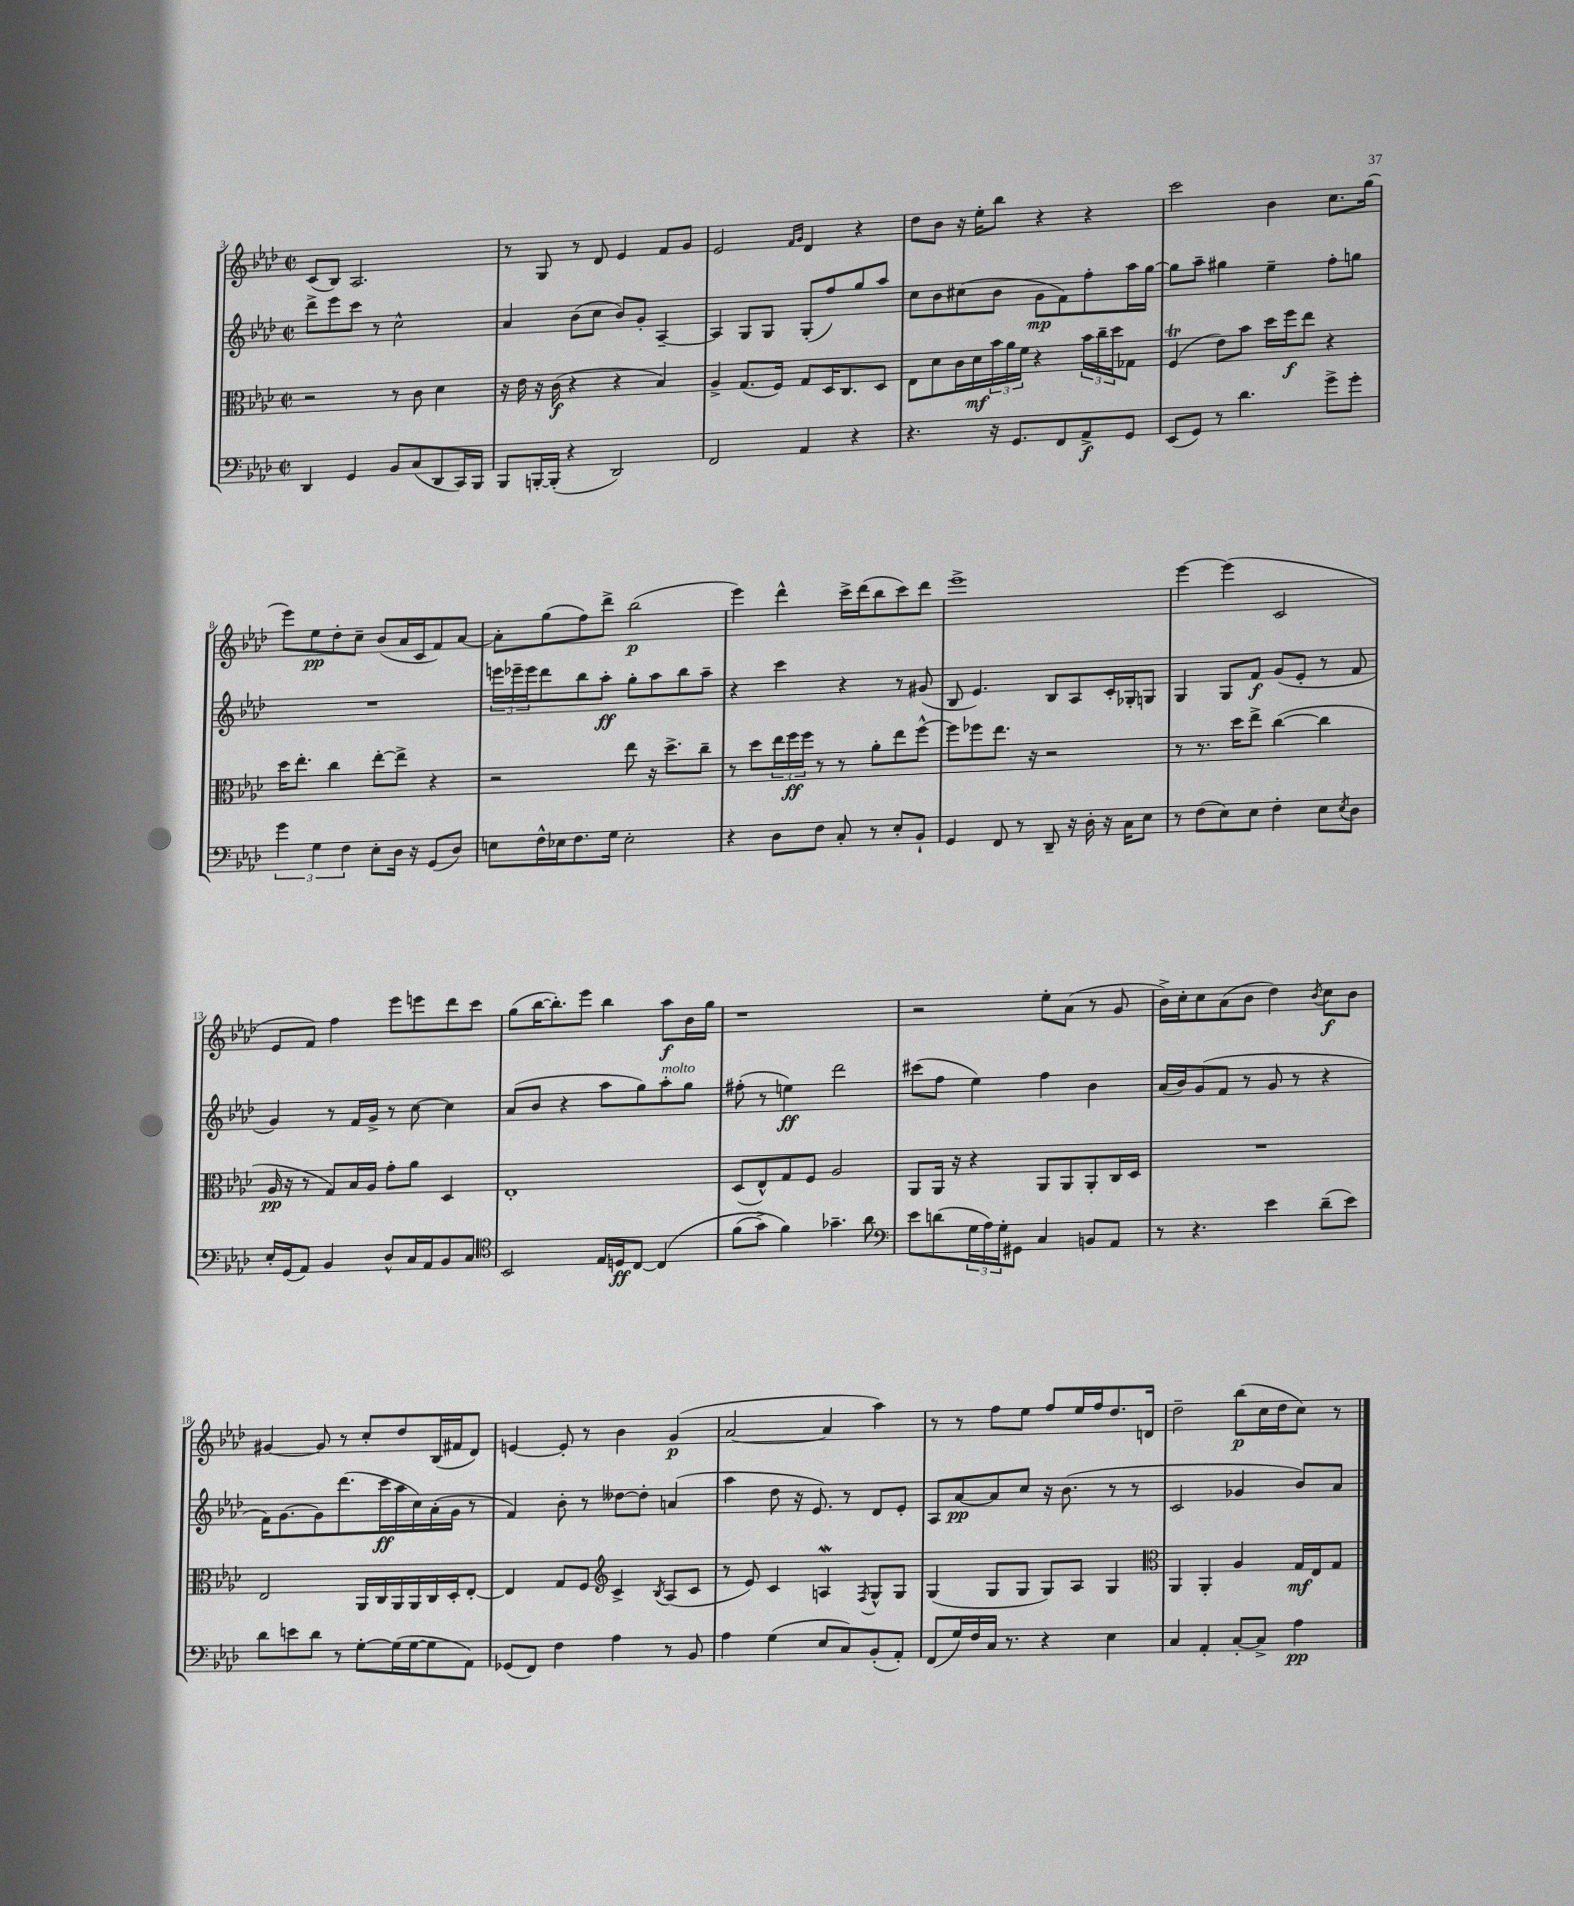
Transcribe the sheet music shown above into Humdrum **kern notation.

**kern	**dynam	**kern	**dynam	**kern	**dynam	**kern	**dynam
*part4	*part4	*part3	*part3	*part2	*part2	*part1	*part1
*staff4	*staff4	*staff3	*staff3	*staff2	*staff2	*staff1	*staff1
*clefF4	*	*clefC3	*	*clefG2	*	*clefG2	*
*k[b-e-a-d-]	*	*k[b-e-a-d-]	*	*k[b-e-a-d-]	*	*k[b-e-a-d-]	*
*M2/2	*	*M2/2	*	*M2/2	*	*M2/2	*
*met(c|)	*	*met(c|)	*	*met(c|)	*	*met(c|)	*
=3	=3	=3	=3	=3	=3	=3	=3
4DD-/	.	2r	.	8ddd-^\L	.	(8c/L	.
.	.	.	.	8eee-\	.	8B-/J)	.
4GG/	.	.	.	8ccc\J	.	2.A-/	.
.	.	.	.	8r	.	.	.
8BB-/L	.	8r	.	2cc^^\	.	.	.
(8C/	.	8c\	.	.	.	.	.
8DD-/	.	4d-\	.	.	.	.	.
16CC/L)	.	.	.	.	.	.	.
16BBB-/JJ	.	.	.	.	.	.	.
=4	=4	=4	=4	=4	=4	=4	=4
8BBB-/L	.	16r	.	4a-/	.	8r	.
.	.	16e-\	.	.	.	.	.
[16BBBn'/L	.	16r	.	.	.	8G/	.
(16BBB'/JJ]	.	(16c\	f	.	.	.	.
4r	.	4r	.	(8b-\L	.	8r	.
.	.	.	.	8cc\J	.	8d-/	.
2DD-/)	.	4r	.	8b-/L)	.	4e-/	.
.	.	.	.	8g'/J	.	.	.
.	.	4B-/)	.	[4A-~/	.	8f/L	.
.	.	.	.	.	.	8g/J	.
=5	=5	=5	=5	=5	=5	=5	=5
2FF/	.	4A-^/	.	4A-/]	.	2e-/	.
.	.	(8.G/L	.	8G/L	.	.	.
.	.	.	.	8G/J	.	.	.
.	.	16F/Jk)	.	.	.	.	.
.	.	.	.	.	.	16qqf/LL	.
.	.	.	.	.	.	16qqg/JJ	.
4AA-/	.	8G/L	.	(8G'/L	.	4d-/	.
.	.	16D-/K	.	8ff/)	.	.	.
.	.	8.C/	.	.	.	.	.
4r	.	.	.	8gg/	.	4r	.
.	.	8D-/J	.	8aa-/J	.	.	.
=6	=6	=6	=6	=6	=6	=6	=6
4.r	.	8E-\L	.	8cc\L	.	8dd-\L	.
.	.	8d-\	.	8b-\	.	8b-\J	.
.	.	16c\L	.	(8cc#X\	.	16r	.
.	.	16d-\	mf	.	.	16ee-'\KL	.
16r	.	24b-\	.	8b-\J	.	8bb-\J	.
.	.	24a-\	.	.	.	.	.
8.GG/L	.	.	.	.	.	.	.
.	.	24f\JJ	.	.	.	.	.
.	.	4r	.	8g\L	mp	4r	.
8FF/	.	.	.	8f\)	.	.	.
8AA-^/	f	24b-\LL	.	8ff'\	.	4r	.
.	.	24cc~\	.	.	.	.	.
.	.	24dd-\J	.	.	.	.	.
8GG/J	.	8G-X\J	.	16aa-\L	.	.	.
.	.	.	.	[16gg\JJ	.	.	.
=7	=7	=7	=7	=7	=7	=7	=7
(8EE-/L	.	(4FT/	.	8gg\L]	.	2ccc\	.
8GG/J)	.	.	.	8aa-~\J	.	.	.
8r	.	8e-\L)	.	4gg#X\	.	.	.
4.d-\	.	8b-\J	.	.	.	.	.
.	.	16dd-\LL	.	4ee-~\	.	4b-\	.
.	.	16ff\J	f	.	.	.	.
.	.	8ee-\J	.	.	.	.	.
8g^\L	.	4r	.	8ff'\L	.	8.cc\L	.
8g'\J	.	.	.	8ggn\J	.	.	.
.	.	.	.	.	.	(16gg\Jk	.
!!LO:LB:g=z
=8	=8	=8	=8	=8	=8	=8	=8
6g\	.	16dd-\KL	.	1r	.	8eee-\L)	.
.	.	8.ee-'\J	.	.	.	.	.
.	.	.	.	.	.	8ee-\	pp
6G\	.	.	.	.	.	.	.
.	.	4cc\	.	.	.	8dd-'\	.
6F\	.	.	.	.	.	.	.
.	.	.	.	.	.	8cc~\J	.
8E-'\L	.	[8ee-'\L	.	.	.	(8b-/L	.
16D-\Jk	.	8ee-^\J]	.	.	.	16a-/L	.
16r	.	.	.	.	.	16c/J	.
(8GG/L	.	4r	.	.	.	8f/)	.
8D-/J)	.	.	.	.	.	[8a-/J	.
=9	=9	=9	=9	=9	=9	=9	=9
8En\L	.	2r	.	24eeen\LL	.	8a-'\L]	.
.	.	.	.	24eee-X~\	.	.	.
.	.	.	.	24eee-\J	.	.	.
16F^^\L	.	.	.	8ddd-\	.	(8gg\	.
16E-X\J	.	.	.	.	.	.	.
8.F\	.	.	.	8bb-\	.	8ff\)	.
.	.	.	.	8aa-'\J	ff	8ddd-^\J	.
16G\Jk	.	.	.	.	.	.	.
2E-'\	.	8ee-\	.	8gg'\L	.	(2bb-\	p
.	.	16r	.	8aa-\	.	.	.
.	.	8.dd-^\L	.	.	.	.	.
.	.	.	.	8bb-\	.	.	.
.	.	8cc~\J	.	8aa-~\J	.	.	.
=10	=10	=10	=10	=10	=10	=10	=10
4r	.	8r	.	4r	.	4eee-\)	.
.	.	8dd-\L	.	.	.	.	.
8D-\L	.	24ee-\L	.	4ccc\	.	4ddd-^^\	.
.	.	24ff\	ff	.	.	.	.
.	.	24ff\JJ	.	.	.	.	.
8F\J	.	8r	.	.	.	.	.
8C'/	.	8r	.	4r	.	16ccc^\LL	.
.	.	.	.	.	.	(16ddd-\J	.
8r	.	8a-'\L	.	.	.	8bb-\	.
8E-'/L	.	8ee-\	.	8r	.	8ccc\)	.
8BB-`/J	.	[8ff^^\J	.	(8g#X/	.	8ddd-\J	.
=11	=11	=11	=11	=11	=11	=11	=11
4GG/	.	8ff\L]	.	8B-/	.	1eee-^	.
.	.	8ff-X\	.	4.e-/)	.	.	.
8FF/	.	8.ee-\J	.	.	.	.	.
8r	.	.	.	.	.	.	.
.	.	16r	.	.	.	.	.
8DD-~/	.	2r	.	8B-/L	.	.	.
16r	.	.	.	8A-/	.	.	.
16D-'\	.	.	.	.	.	.	.
16r	.	.	.	16c'/L	.	.	.
16C\KL	.	.	.	16G-X'/J	.	.	.
8E-\J	.	.	.	8Gn/J	.	.	.
=12	=12	=12	=12	=12	=12	=12	=12
8r	.	8r	.	4G/	.	[4eee-\	.
(8F\L	.	8.r	.	.	.	.	.
8E-\)	.	.	.	8G/L	.	(4eee-\]	.
.	.	16dd-\KL	.	.	.	.	.
8E-\J	.	8ee-^\J	.	8f/J	f	.	.
4F'\	.	([4cc\	.	(8g/L	.	2c/	.
.	.	.	.	8e-'/J	.	.	.
8E-\L	.	4cc\]	.	8r	.	.	.
8qE-/	.	.	.	.	.	.	.
8D-\J	.	.	.	8f/	.	.	.
!!LO:LB:g=z
=13	=13	=13	=13	=13	=13	=13	=13
16E-'/LL	.	16A-/	pp	4g/)	.	8e-/L	.
(16GG/J	.	16r	.	.	.	.	.
8AA-/J)	.	8r	.	.	.	8f/J)	.
4BB-/	.	8G/L)	.	8r	.	4ff\	.
.	.	16B-/L	.	16f/LL	.	.	.
.	.	16A-/JJ	.	16g^/JJ	.	.	.
8D-^^/L	.	8g'\L	.	8r	.	8eee-\L	.
16C/L	.	8a-\J	.	[8cc\	.	8eeen\	.
16AA-/J	.	.	.	.	.	.	.
8BB-/	.	4D-/	.	4cc\]	.	8ddd-\	.
8C/J	.	.	.	.	.	8ccc\J	.
=14	=14	=14	=14	=14	=14	=14	=14
*clefC4	*	*	*	*	*	*	*
2BB-/	.	1E-'	.	(8a-/L	.	(8gg\L	.
.	.	.	.	8b-/J	.	[16bb-\K	.
.	.	.	.	.	.	8.bb-'\])	.
.	.	.	.	4r	.	.	.
.	.	.	.	.	.	8eee-\J	.
16E-/LL	.	.	.	8aa-\L	.	4bb-\	.
16Dn/J	ff	.	.	.	.	.	.
[8C/J	.	.	.	8gg\)	.	.	.
!	!	!	!	!LO:TX:a:i:t=molto	!	!	!
(4C/]	.	.	.	8aa-'\	.	8aa-\L	f
.	.	.	.	8gg\J	.	16b-\L	.
.	.	.	.	.	.	16gg\JJ	.
=15	=15	=15	=15	=15	=15	=15	=15
(8f\L	.	(8D-/L	.	(8ff#X'\	.	1r	.
8g^\J)	.	8E-^^/)	.	8r	.	.	.
4f\)	.	8G/	.	4een\)	ff	.	.
.	.	8F/J	.	.	.	.	.
4.g-X~\	.	2A-/	.	2ddd-\	.	.	.
8a-\	.	.	.	.	.	.	.
=16	=16	=16	=16	=16	=16	=16	=16
*clefF4	*	*	*	*	*	*	*
8e-\L	.	8AA-/L	.	(8ccc#X\L	.	2r	.
(8dn\	.	16AA-/Jk	.	8ff\J	.	.	.
.	.	16r	.	.	.	.	.
24G\L	.	4r	.	4ee-\)	.	.	.
24A-\)	.	.	.	.	.	.	.
24G'\J	.	.	.	.	.	.	.
8GG#X\J	.	.	.	.	.	.	.
4C/	.	8AA-/L	.	4ff\	.	8ee-'\L	.
.	.	8AA-/	.	.	.	(8a-\J	.
8BBn/L	.	8AA-'/	.	4b-\	.	8r	.
8AA-/J	.	16C/L	.	.	.	8g/	.
.	.	16D-/JJ	.	.	.	.	.
=17	=17	=17	=17	=17	=17	=17	=17
8r	.	1r	.	(16a-/LL	.	16b-^\LL)	.
.	.	.	.	16b-/J)	.	16cc'\J	.
4.r	.	.	.	(8g/	.	8cc\	.
.	.	.	.	8f/J	.	(8a-\	.
.	.	.	.	8r	.	8b-\J	.
4e-\	.	.	.	8g/	.	4dd-\)	.
.	.	.	.	8r	.	.	.
.	.	.	.	.	.	8qb-/	.
(8d-~\L	.	.	.	4r	.	8cc\L	f
8e-\J)	.	.	.	.	.	8b-\J	.
!!LO:LB:g=z
=18	=18	=18	=18	=18	=18	=18	=18
8d-\L	.	2E-/	.	16f\KL)	.	[4g#X/	.
.	.	.	.	[8.g\	.	.	.
8en\	.	.	.	.	.	.	.
8d-\J	.	.	.	8g\]	.	8g#/]	.
8r	.	.	.	(8.ddd-\	.	8r	.
[8G'\L	.	16AA-/LL	.	.	.	8cc'/L	.
.	.	16C/	.	16ccc\L	ff	.	.
(16G\L]	.	16AA-/	.	16aa-\	.	8dd-/	.
[16G\J	.	16AA-/	.	16cc\)	.	.	.
8G\]	.	16C/	.	(16a-'\	.	(16B-/L	.
.	.	16D-'/J	.	16g\JJ	.	16f#X/J	.
8AA-\J)	.	[8E-'/J	.	8r	.	8d-/J)	.
=19	=19	=19	=19	=19	=19	=19	=19
(8GG-X/L	.	4E-/]	.	4f/)	.	[4en/	.
8FF/J)	.	.	.	.	.	.	.
4F\	.	8G/L	.	8b-'\	.	8e'/]	.
.	.	8F/J	.	8r	.	8r	.
*	*	*clefG2	*	*	*	*	*
4A-\	.	4c^/	.	[8dd--X\L	.	4b-\	.
.	.	.	.	8dd--'\J]	.	.	.
.	.	8qB-/	.	.	.	.	.
8r	.	(8A-/L	.	(4an/	.	(4g/	p
8BB-/	.	8c/J	.	.	.	.	.
=20	=20	=20	=20	=20	=20	=20	=20
4A-\	.	8r	.	4aa-\	.	[2a-/	.
.	.	8e-/)	.	.	.	.	.
(4G\	.	4c/	.	8dd-\	.	.	.
.	.	.	.	16r	.	.	.
.	.	.	.	8.e-/)	.	.	.
8E-/L	.	4AnW/	.	.	.	4a-/]	.
8C/)	.	.	.	8r	.	.	.
.	.	8qF/	.	.	.	.	.
(8BB-'/	.	8G^^/L	.	8d-/L	.	4aa-\)	.
8AA-'/J)	.	8G/J	.	8e-'/J	.	.	.
=21	=21	=21	=21	=21	=21	=21	=21
(8FF/L	.	(4G/	.	8A-/L	.	8r	.
16G/L)	.	.	.	[8a-/	pp	8r	.
16F/	.	.	.	.	.	.	.
16C/JJ	.	8G/L	.	8a-/]	.	8ff\L	.
8.r	.	.	.	.	.	.	.
.	.	8G/J	.	8cc/J	.	8ee-\J	.
4r	.	8G/L)	.	16r	.	8ff/L	.
.	.	.	.	(8.b-\	.	.	.
.	.	8A-/J	.	.	.	16ee-/L	.
.	.	.	.	.	.	16ff/J	.
4E-\	.	4G/	.	8r	.	8.dd-/	.
.	.	.	.	8r	.	.	.
.	.	.	.	.	.	16dn/Jk	.
=22	=22	=22	=22	=22	=22	=22	=22
*	*	*clefC3	*	*	*	*	*
4C/	.	4AA-/	.	2c/	.	2dd-~\	.
4AA-'/	.	4AA-'/	.	.	.	.	.
[8C'/L	.	4A-/	.	4g-X/	.	(8bb-\L	p
8C^/J]	.	.	.	.	.	16cc\L	.
.	.	.	.	.	.	16dd-\J	.
4A-\	pp	16G/LL	mf	8b-/L)	.	8cc\J)	.
.	.	16E-/J	.	.	.	.	.
.	.	8G/J	.	8a-/J	.	8r	.
==	==	==	==	==	==	==	==
*-	*-	*-	*-	*-	*-	*-	*-
